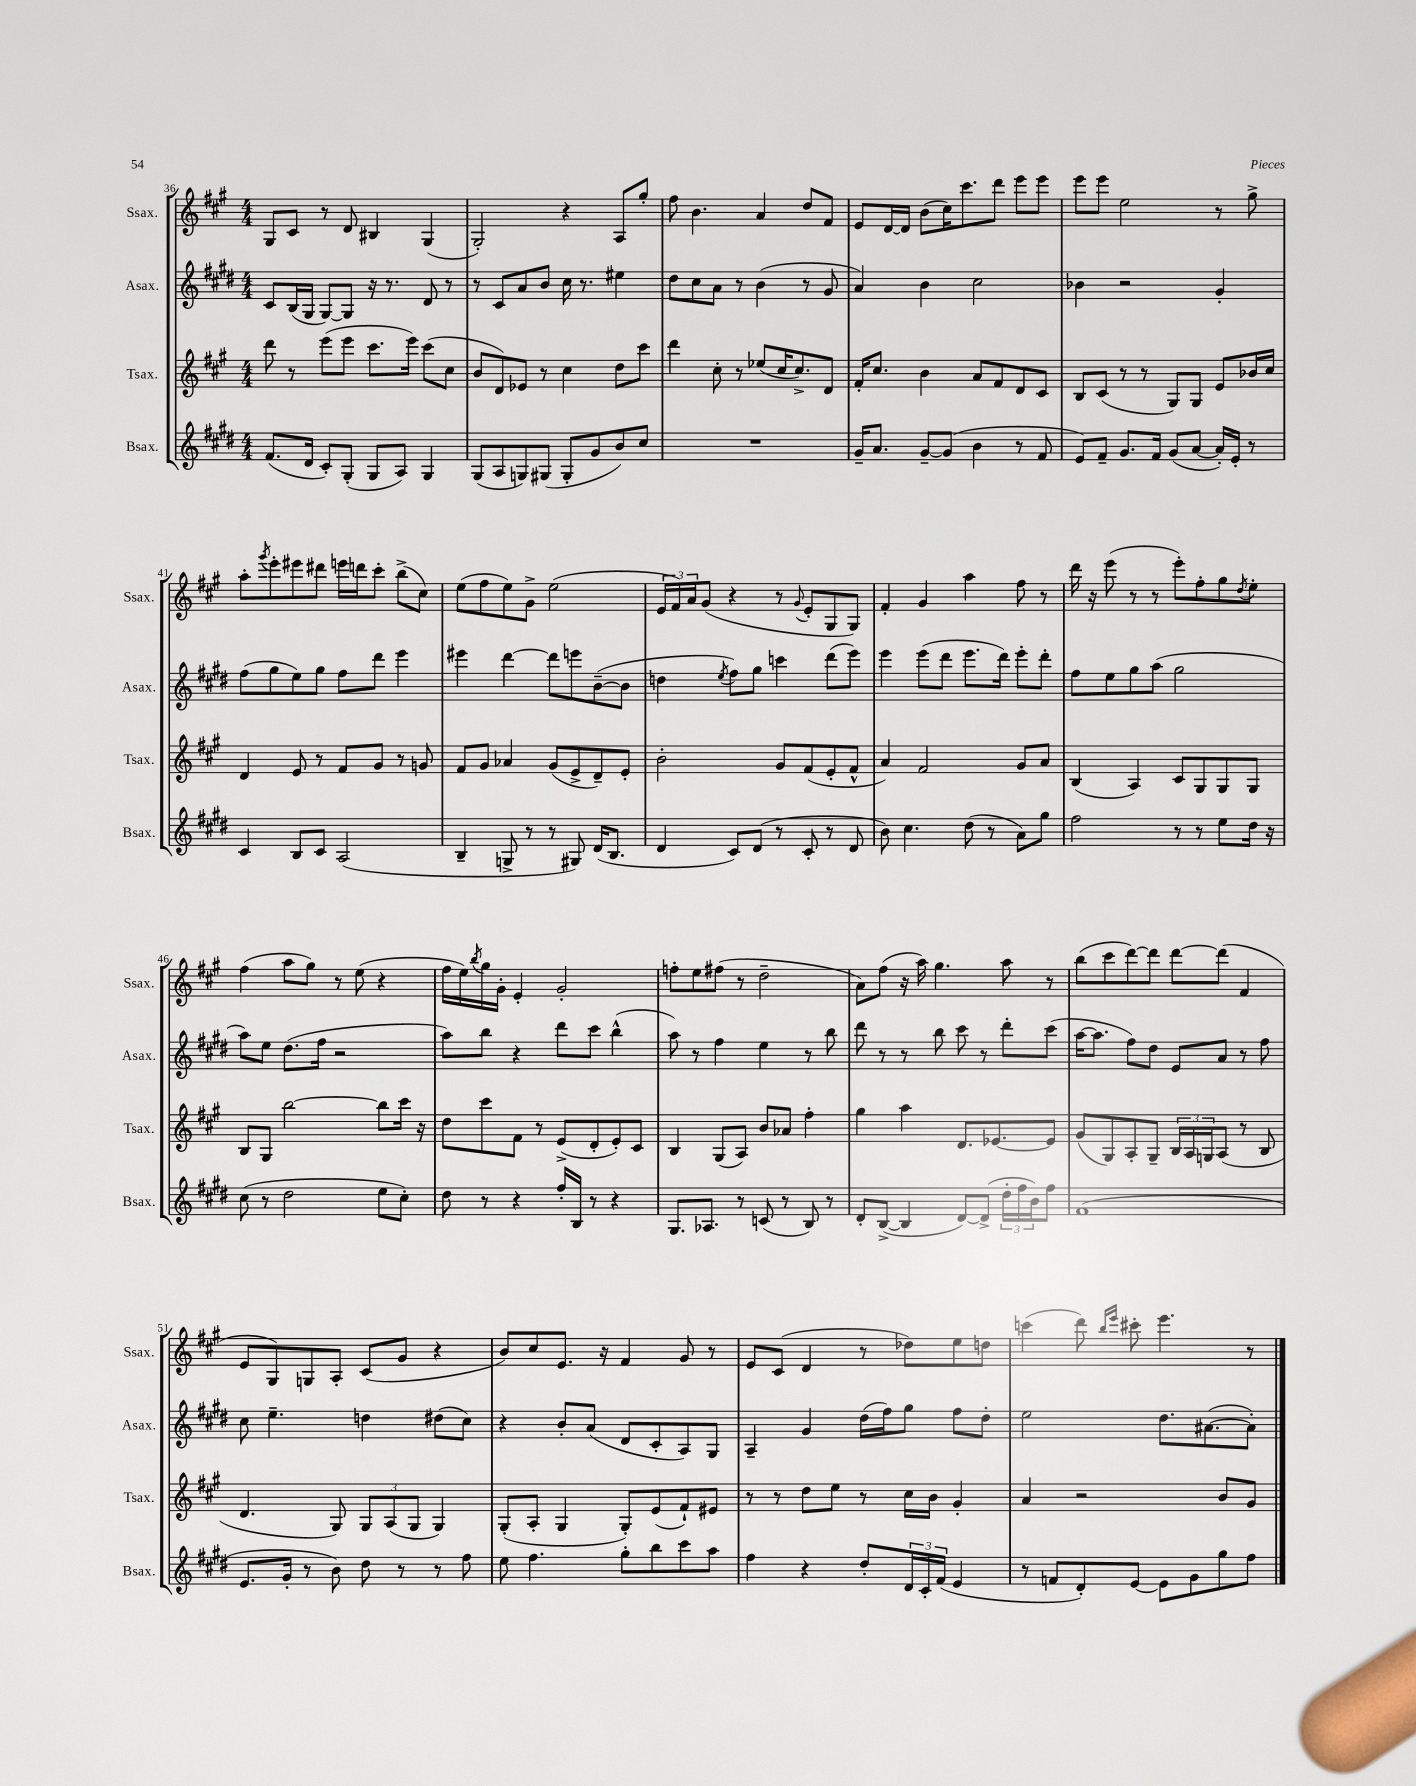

**kern	**kern	**kern	**kern
*staff4	*staff3	*staff2	*staff1
*clefG2	*clefG2	*clefG2	*clefG2
*k[f#c#g#d#]	*k[f#c#g#]	*k[f#c#g#d#]	*k[f#c#g#]
*M4/4	*M4/4	*M4/4	*M4/4
(8.f#	8ddd	8c#	8G#
.	8r	(16B	8c#
16d#	.	16G#	.
8c#')	(8eee	[8G#)	8r
(8G#'	8eee	8G#]	8d
8G#	8.ccc#	16r	4B#
.	.	8.r	.
8A)	.	.	.
.	16eee)	.	.
4G#	(8ccc#	8d#	(4G#
.	8cc#	8r	.
=	=	=	=
(8G#	8b	8r	2G#')
8A	8d)	8c#	.
8G)	8e-	8a	.
(8G#	8r	8b	.
8G#'	4cc#	16cc#	4r
.	.	8.r	.
8g#	.	.	.
8b)	8dd	4ee#	8A
8cc#	8ccc#	.	8gg#'
=	=	=	=
1r	4ddd	8dd#	8ff#
.	.	8cc#	4.b
.	8cc#'	8a	.
.	8r	8r	.
.	(8ee-	(4b	4a
.	16cc#	.	.
.	8.cc#^)	.	.
.	.	8r	8dd
.	8d	8g#	8f#
=	=	=	=
16g#~	16f#'	4a)	8e
8.a	8.cc#	.	.
.	.	.	[16d
.	.	.	16d]
[8g#~	4b	4b	(8b
(8g#]	.	.	16cc#)
.	.	.	8.ccc#
4b	8a	2cc#	.
.	8f#	.	8ddd
8r	8d	.	8eee
8f#	8c#	.	8eee
=	=	=	=
8e)	8B	4b-	8eee
8f#~	(8c#	.	8eee
8.g#	8r	2r	2ee
.	8r	.	.
16f#	.	.	.
(8g#	8G#)	.	.
[8a	8G#	.	.
16a'])	8e	4g#'	8r
16e'	.	.	.
8r	16b-	.	8gg#^
.	16cc#	.	.
=	=	=	=
4c#	4d	(8ff#	8aa'
.	.	.	8qggg#
.	.	8gg#	8eee'
8B	8e	8ee)	8eee#
8c#	8r	8gg#	8ddd#
(2A	8f#	8ff#	16eee
.	.	.	16ddd
.	8g#	8ddd#	8ccc#'
.	8r	4eee	(8bb^
.	8g	.	8cc#)
=	=	=	=
4B~	8f#	4eee#	(8ee
.	8g#	.	8ff#
8G^	4a-	[4ddd#	8ee)
8r	.	.	8g#^
8r	(8g#	8ddd#]	(2ee
8G#)	8e^	8eee	.
(16d#	8d~)	([8b~	.
8.B	.	.	.
.	8e'	8b]	.
=	=	=	=
4d#	2b'	4dd	24e
.	.	.	24f#)
.	.	.	24a
.	.	.	(8g#
.	.	8qee	.
8c#)	.	8ff#)	4r
(8d#	.	8gg#	.
8r	8g#	4ccc	8r
.	.	.	8qqg#
8c#'	(8f#	.	8e'
8r	8e'	(8ddd#	8G#
8d#	8f#^^	8eee)	8G#)
=	=	=	=
8b)	4a)	4eee	4f#'
4.cc#	.	.	.
.	2f#	(8eee	4g#
.	.	8ddd#	.
(8dd#	.	8.eee	4aa
8r	.	.	.
.	.	16ddd#)	.
8a)	8g#	8eee'	8ff#
8gg#	8a	8ddd#'	8r
=	=	=	=
2ff#	(4B	8ff#	16ddd
.	.	.	16r
.	.	8ee	(8eee
.	4A)	8gg#	8r
.	.	(8aa	8r
8r	8c#	2gg#	8eee')
8r	8G#	.	8ff#'
8ee	8G#	.	8gg#
.	.	.	8qdd
16dd#	8G#	.	8ee'
16r	.	.	.
=	=	=	=
(8cc#	8B	8aa)	(4ff#
8r	8G#	8ee	.
2dd#	[2bb	(8.dd#	8aa
.	.	.	8gg#)
.	.	16ff#	.
.	.	2r	8r
.	.	.	(8ee
8ee	8bb]	.	4r
8cc#')	16ccc#	.	.
.	16r	.	.
=	=	=	=
8dd#	8dd	8aa)	16ff#
.	.	.	16ee)
.	.	.	8qbb
8r	8ccc#	8bb	16gg#
.	.	.	16g#'
4r	8f#	4r	4e'
.	8r	.	.
16ff#'	(8e^	8ddd#	2g#'
16B	.	.	.
8r	8d'	8ccc#	.
4r	8e')	(4bb^^	.
.	8c#	.	.
=	=	=	=
8.G#	4B	8aa)	8ff'
.	.	8r	8ee
8.A-	.	.	.
.	(8G#	4ff#	(8ff#
8r	8A)	.	8r
(8c	8b	4ee	2dd~
8r	8a-	.	.
8B)	4ff#'	8r	.
8r	.	8bb	.
=	=	=	=
8d#'	4gg#	8ddd#	8a)
([8B^	.	8r	(8ff#
4B]	4aa	8r	16r
.	.	.	16aa)
.	.	8bb	4.gg#
[8d#)	8.d	8ccc#	.
(8d#^]	.	8r	.
.	[8.e-	.	.
24dd#'	.	8ddd#'	8aa
24ff#	.	.	.
24b)	.	.	.
8ff#	8e-]	(8ccc#	8r
=	=	=	=
(1f#	(8g#	[16aa	(8bb
.	.	8.aa]	.
.	8G#)	.	8ccc#
.	8A'	8ff#)	[8ddd)
.	8G#~	8dd#	8ddd]
.	24B	8e	[8ddd
.	24A	.	.
.	24G	.	.
.	(8A	8a	(8ddd]
.	8r	8r	4f#
.	8B	8ff#	.
=	=	=	=
8.e	4.d	8cc#	8e
.	.	4.ee~	8G#)
16g#'	.	.	.
8r	.	.	8G
8b)	8G#)	.	8A'
8dd#	12G#	4dd	(8c#
.	(12A	.	.
8r	.	.	8g#
.	12G#	.	.
8r	4G#)	(8dd#	4r
8ff#	.	8cc#)	.
=	=	=	=
8ee	(8G#'	4r	8b)
4.ff#	8A'	.	8cc#
.	4G#	8b'	8.e
.	.	(8a	.
.	.	.	16r
8gg#'	8G#')	8d#	4f#
8bb	(8e	8c#'	.
8ccc#	8f#`)	8A)	8g#
8aa	8e#	8G#	8r
=	=	=	=
4ff#	8r	4A~	8e
.	8r	.	(8c#
4r	8dd	4g#	4d
.	8ee	.	.
8dd#'	8r	(16dd#	8r
.	.	16ff#)	.
24d#	16cc#	8gg#	8dd-)
24c#'	.	.	.
.	16b	.	.
(24f#	.	.	.
4e	4g#'	8ff#	8ee
.	.	8dd#'	8dd
=	=	=	=
8r	4a	2ee	(4ccc
8f	.	.	.
8d#')	2r	.	8ddd)
.	.	.	16qqbb
.	.	.	16qqeee
[8e	.	.	8ccc#'
8e]	.	8.dd#	4.eee
8g#	.	.	.
.	.	([8.a#	.
8gg#	8b	.	.
8ff#	8g#	8a#'])	8r
==	==	==	==
*-	*-	*-	*-
